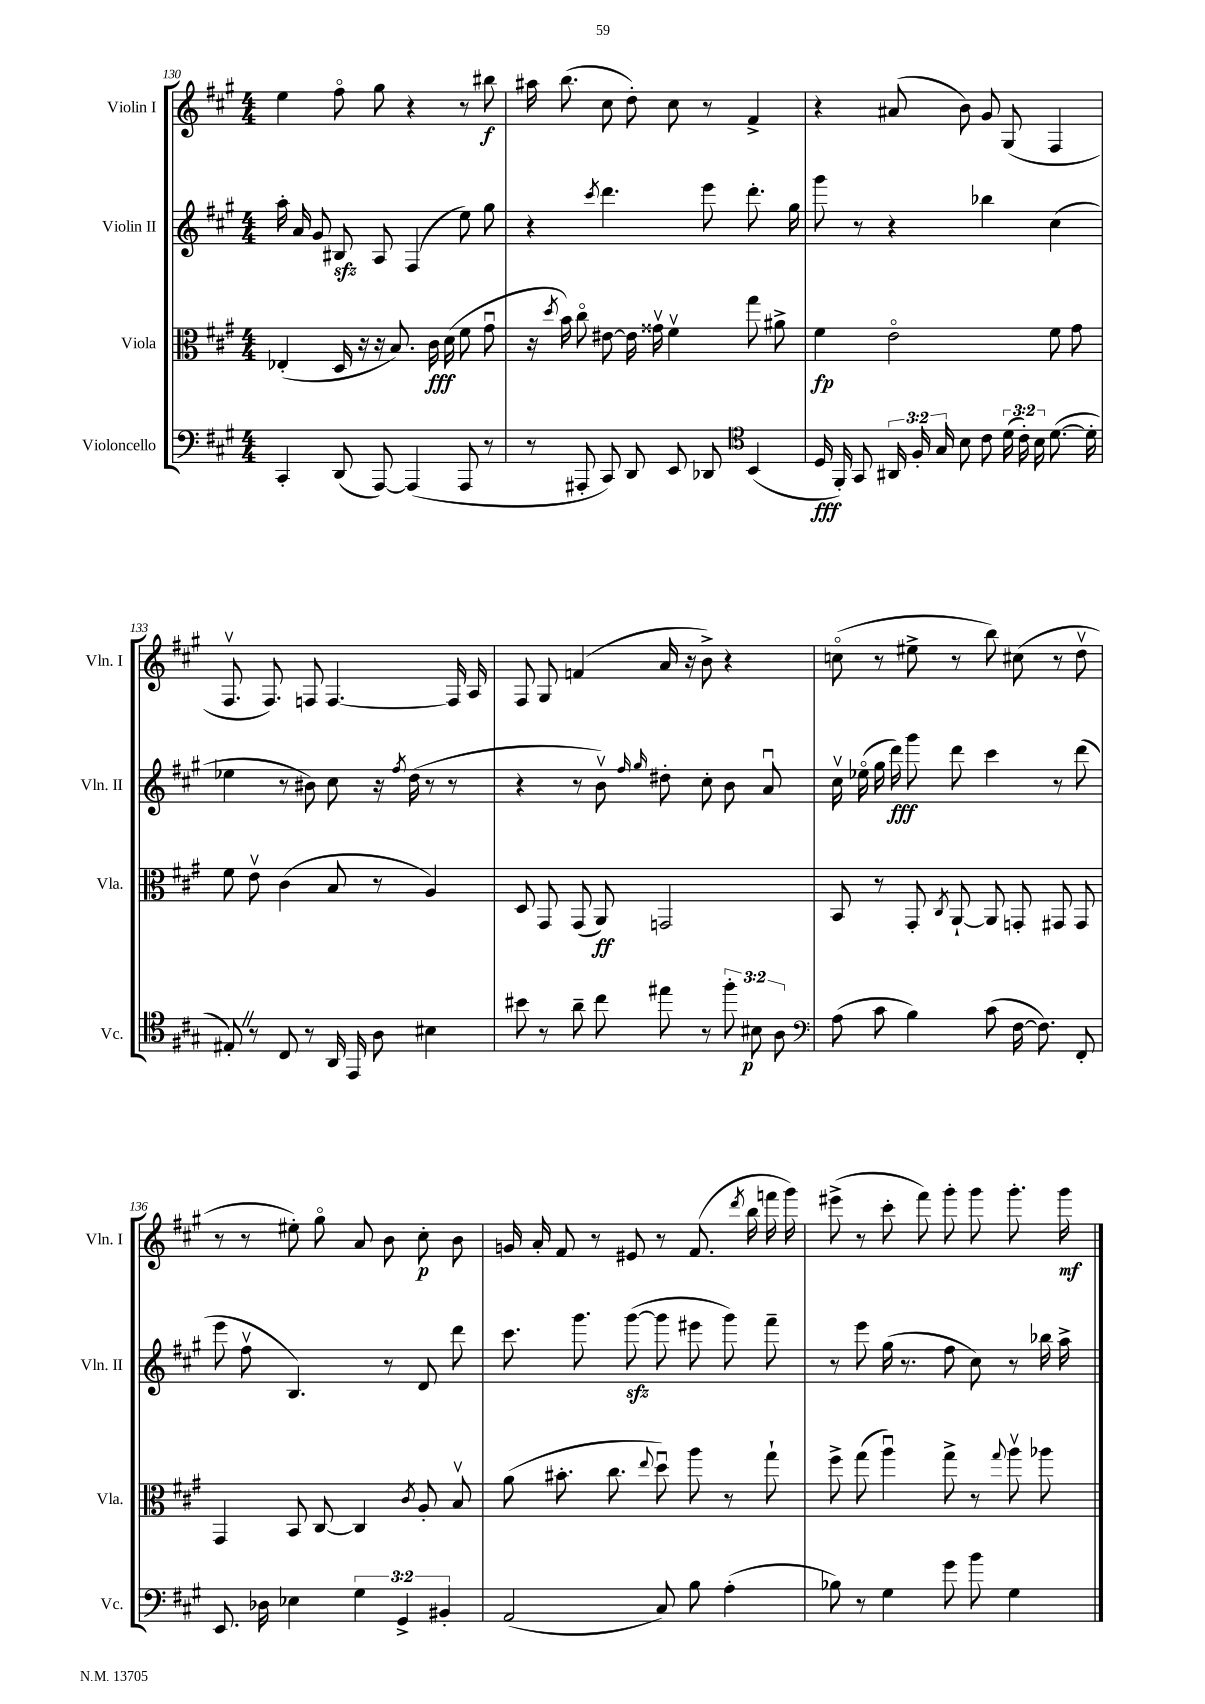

**kern	**dynam	**kern	**dynam	**kern	**dynam	**kern	**dynam
*part4	*part4	*part3	*part3	*part2	*part2	*part1	*part1
*staff4	*staff4	*staff3	*staff3	*staff2	*staff2	*staff1	*staff1
*I"Violoncello	*	*I"Viola	*	*I"Violin II	*	*I"Violin I	*
*I'Vc.	*	*I'Vla.	*	*I'Vln. II	*	*I'Vln. I	*
*clefF4	*	*clefC3	*	*clefG2	*	*clefG2	*
*k[f#c#g#]	*	*k[f#c#g#]	*	*k[f#c#g#]	*	*k[f#c#g#]	*
*M4/4	*	*M4/4	*	*M4/4	*	*M4/4	*
=130	=130	=130	=130	=130	=130	=130	=130
4CC#'/	.	(4E-X'/	.	16aa'\	.	4ee\	.
.	.	.	.	16a/	.	.	.
.	.	.	.	8g#/	.	.	.
(8DD/	.	16D/	.	8B#Xzz/	.	8ff#\	.
.	.	16r	.	.	.	.	.
[8AAA/)	.	16r	.	8A/	.	8gg#\	.
.	.	8.B/)	.	.	.	.	.
(4AAA/]	.	.	.	(4F#/	.	4r	.
.	.	16c#\	fff	.	.	.	.
.	.	(16d\	.	.	.	.	.
8AAA/	.	8f#\	.	8ee\)	.	8r	.
8r	.	8g#u\	.	8gg#\	.	8bb#X\	f
=131	=131	=131	=131	=131	=131	=131	=131
8r	.	16r	.	4r	.	16aa#X\	.
.	.	8qdd/	.	.	.	.	.
.	.	16b\)	.	.	.	(8.bb\	.
8AAA#X'/	.	8cc#\	.	.	.	.	.
.	.	.	.	8qccc#/	.	.	.
8CC#/)	.	[8e#X\	.	4.ddd\	.	8cc#\	.
8DD/	.	16e#\]	.	.	.	8dd'\)	.
.	.	16g##Xv\	.	.	.	.	.
8EE/	.	4f#v\	.	.	.	8cc#\	.
8DD-X/	.	.	.	8eee\	.	8r	.
*clefC4	*	*	*	*	*	*	*
(4BB/	.	8gg#\	.	8.ddd'\	.	4f#^/	.
.	.	8a#X^\	.	.	.	.	.
.	.	.	.	16gg#\	.	.	.
=132	=132	=132	=132	=132	=132	=132	=132
16D/	fff	4f#\	fp	8ggg#\	.	4r	.
16FF#'/)	.	.	.	.	.	.	.
8GG#/	.	.	.	8r	.	.	.
24AA#X/	.	2e\	.	4r	.	(8a#X/	.
24F#'/	.	.	.	.	.	.	.
24G#/	.	.	.	.	.	.	.
8B\	.	.	.	.	.	8b\)	.
8c#\	.	.	.	4bb-X\	.	8g#/	.
(24d\	.	.	.	.	.	(8G#/	.
24c#'\)	.	.	.	.	.	.	.
24B\	.	.	.	.	.	.	.
([8.d\	.	8f#\	.	(4cc#\	.	4F#/	.
.	.	8g#\	.	.	.	.	.
16d'\]	.	.	.	.	.	.	.
!!LO:LB:g=z
=133	=133	=133	=133	=133	=133	=133	=133
8E#X'Z/)	.	8f#\	.	4ee-X\	.	8.F#v/	.
8r	.	8ev\	.	.	.	.	.
.	.	.	.	.	.	8.F#/)	.
8C#/	.	(4c#\	.	8r	.	.	.
8r	.	.	.	8b#X\)	.	8Fn/	.
16AA/	.	8B/	.	8cc#\	.	[4.F/	.
16EE/	.	.	.	.	.	.	.
8A\	.	8r	.	16r	.	.	.
.	.	.	.	8qff#/	.	.	.
.	.	.	.	(16dd\	.	.	.
4B#X\	.	4A/)	.	8r	.	.	.
.	.	.	.	8r	.	16F/]	.
.	.	.	.	.	.	16A/	.
=134	=134	=134	=134	=134	=134	=134	=134
8b#X\	.	8D/	.	4r	.	8F#/	.
8r	.	8GG#/	.	.	.	8G#/	.
8a~\	.	(8GG#/	.	8r	.	(4fn/	.
8cc#\	.	8AA/)	ff	8bv\)	.	.	.
.	.	.	.	16qqff#/	.	.	.
.	.	.	.	16qqgg#/	.	.	.
8ee#X\	.	2GGn/	.	8dd#X'\	.	16a/	.
.	.	.	.	.	.	16r	.
8r	.	.	.	8cc#'\	.	8b^\)	.
12ff#'\	.	.	.	8b\	.	4r	.
12B#X\	p	.	.	.	.	.	.
.	.	.	.	8au/	.	.	.
12A\	.	.	.	.	.	.	.
=135	=135	=135	=135	=135	=135	=135	=135
*clefF4	*	*	*	*	*	*	*
(8A\	.	8BB/	.	16cc#v\	.	(8ccn\	.
.	.	.	.	(16ee-X\	.	.	.
8c#\	.	8r	.	16gg#\	.	8r	.
.	.	.	.	16ddd\)	fff	.	.
4B\)	.	8GG#'/	.	8ggg#\	.	8ee#X^\	.
.	.	8qC#/	.	.	.	.	.
.	.	[8AA`/	.	8ddd\	.	8r	.
(8c#\	.	8AA/]	.	4ccc#\	.	8bb\)	.
[16F#\	.	8GGn'/	.	.	.	(8cc#X\	.
8.F#\])	.	.	.	.	.	.	.
.	.	8GG#X/	.	8r	.	8r	.
8FF#'/	.	8GG#/	.	(8ddd\	.	8ddv\	.
!!LO:LB:g=z
=136	=136	=136	=136	=136	=136	=136	=136
8.EE/	.	4GG#/	.	8eee\	.	8r	.
.	.	.	.	8ff#v\	.	8r	.
16D-X\	.	.	.	.	.	.	.
4E-X\	.	8BB/	.	4.B/)	.	8ee#X'\)	.
.	.	[8C#/	.	.	.	8gg#\	.
6G#\	.	4C#/]	.	.	.	8a/	.
.	.	.	.	8r	.	8b\	.
6GG#^/	.	.	.	.	.	.	.
.	.	8qc#/	.	.	.	.	.
.	.	8A'/	.	8d/	.	8cc#'\	p
6BB#X'/	.	.	.	.	.	.	.
.	.	8Bv/	.	8ddd\	.	8b\	.
=137	=137	=137	=137	=137	=137	=137	=137
(2AA/	.	(8a\	.	8.ccc#\	.	16gn/	.
.	.	.	.	.	.	16a'/	.
.	.	8.b#X'\	.	.	.	8f#/	.
.	.	.	.	8.ggg#\	.	.	.
.	.	.	.	.	.	8r	.
.	.	8.cc#\	.	.	.	.	.
.	.	.	.	([8ggg#zz\	.	8e#X/	.
.	.	8qqee/	.	.	.	.	.
8C#/)	.	8ddu\)	.	8ggg#\]	.	8r	.
8B\	.	8aa\	.	8eee#X\	.	(8.f#/	.
(4A'\	.	8r	.	8ggg#\)	.	.	.
.	.	.	.	.	.	8qddd/	.
.	.	.	.	.	.	16bb\	.
.	.	8gg#`\	.	8fff#~\	.	16fffn\	.
.	.	.	.	.	.	16ggg#\)	.
=138	=138	=138	=138	=138	=138	=138	=138
8B-X\)	.	8ff#^\	.	8r	.	(8eee#X^\	.
8r	.	(8gg#\	.	8eee\	.	8r	.
4G#\	.	4aau\)	.	(16gg#\	.	8ccc#'\	.
.	.	.	.	8.r	.	.	.
.	.	.	.	.	.	8fff#\)	.
8g#\	.	8gg#^\	.	8ff#\	.	8ggg#'\	.
8b\	.	8r	.	8cc#\)	.	8ggg#\	.
.	.	8qqgg#/	.	.	.	.	.
4G#\	.	8aav\	.	8r	.	8.ggg#'\	.
.	.	8aa-X\	.	16bb-X\	.	.	.
.	.	.	.	16aa^\	.	16ggg#\	mf
==	==	==	==	==	==	==	==
*-	*-	*-	*-	*-	*-	*-	*-
